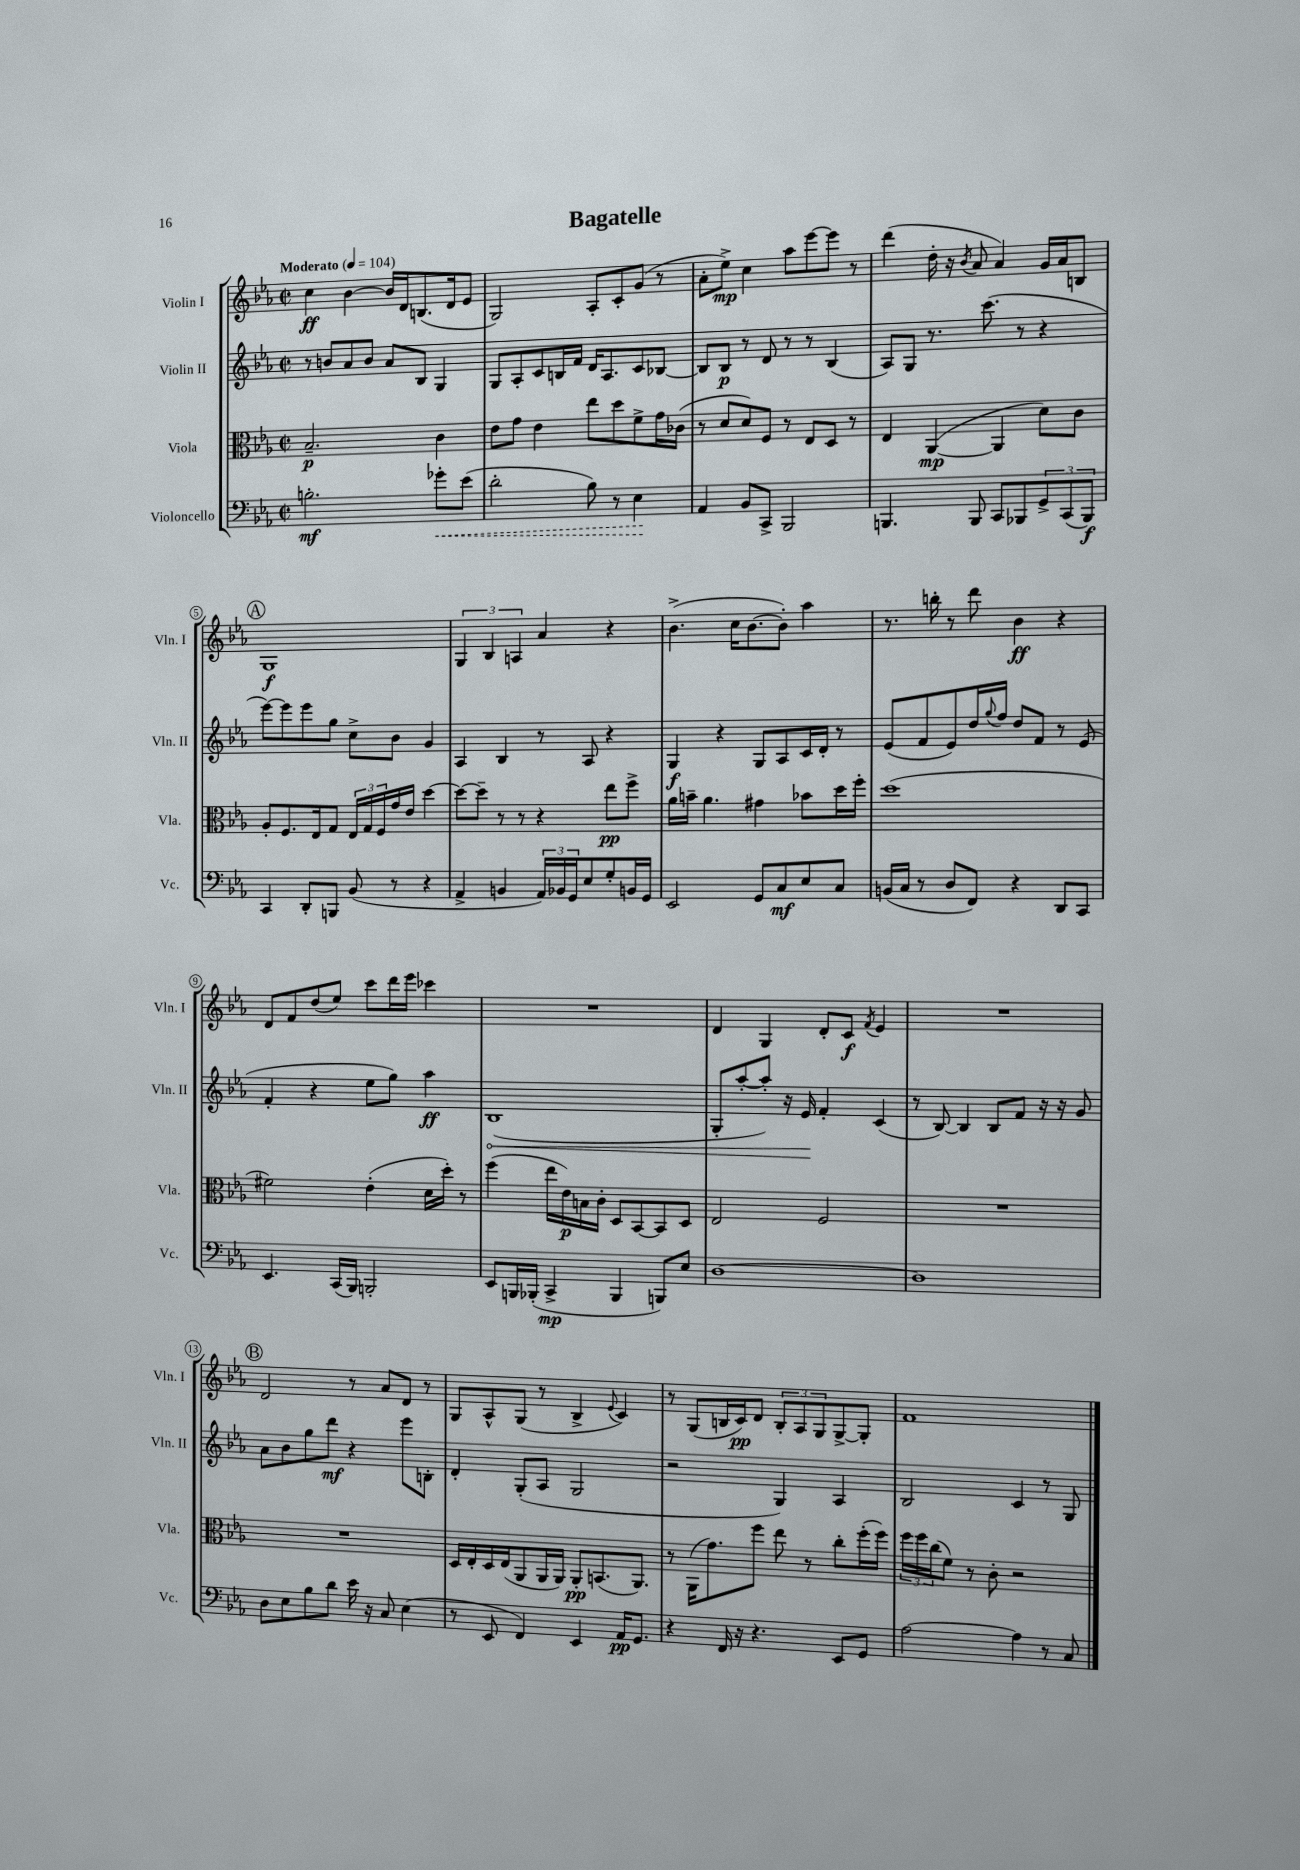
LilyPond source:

\header { title = "Bagatelle" }
<<
\new StaffGroup <<
\new Staff = "s0" \with { instrumentName = "Violin I" shortInstrumentName = "Vln. I" } {
    \clef treble \key ees \major \defaultTimeSignature \time 2/2 \tempo "Moderato" 4 = 104
    c''4\ff bes'4~ bes'16 d'16 b8.( d'16 ees'8 |
    g2) aes8-. c'8-. g'8( r8 |
    aes'8-. ees''8->\mp) c''4 aes''8 ees'''8~ ees'''8 r8 |
    d'''4( d''16-. r16 \acciaccatura { bes'8 } aes'8 aes'4) g'16 aes'16 b8 |
    \mark \markup { \circle "A" } g1\f |
    \tuplet 3/2 { g4 bes4 a4 } aes'4 r4 |
    bes'4.->( c''16 bes'8.~ bes'8-.) aes''4 |
    r8. b''16-. r8 d'''8 bes'4\ff r4 |
    d'8 f'8 d''8( ees''8) c'''8 d'''16 ees'''16 ces'''4 |
    R1 |
    d'4 g4 d'8-. c'8\f \acciaccatura { f'8 } ees'4 |
    R1 |
    \mark \markup { \circle "B" } d'2 r8 aes'8 d'8 r8 |
    g8 aes8-^ g8( r8 bes4-> \appoggiatura { ees'8 } c'4) |
    r8 g8( b16 c'16\pp) d'8 \tuplet 3/2 { b8-. aes8 g8 } g8~-> g8-. |
    f'1 \bar "|." |
}
\new Staff = "s1" \with { instrumentName = "Violin II" shortInstrumentName = "Vln. II" } {
    \clef treble \key ees \major \defaultTimeSignature \time 2/2
    r8 b'8 aes'8 b'8 aes'8 bes8 g4 |
    g8 aes8-. c'8 b16 f'16 d'16 aes8. c'8 bes8~ |
    bes8 bes8\p r8 d'8 r8 r8 bes4( |
    aes8) g8 r8. c'''8.( r8 r4 |
    \mark \markup { \circle "A" } ees'''8~) ees'''8 ees'''8 g''8 c''8-> bes'8 g'4 |
    aes4 bes4 r8 aes8 r4 |
    g4\f r4 g8 aes8 c'16 d'16-. r8 |
    ees'8( f'8 ees'8) d''16 \appoggiatura { g''8 } f''16 d''8 f'8 r8 ees'8( |
    f'4-. r4 ees''8 g''8) aes''4\ff |
    \once \override Hairpin.circled-tip = ##t bes1\<( |
    g8-. aes''8~-. aes''8-.) r16 ees'16\! f'4-. c'4( |
    r8 bes8~) bes4 bes8 f'8 r16 r16 g'8 |
    \mark \markup { \circle "B" } aes'8 bes'8 g''8 d'''8\mf r4 ees'''8 b8-. |
    d'4-. g8-.( aes8 g2 |
    r2 g4) aes4 |
    bes2 c'4 r8 g8 \bar "|." |
}
\new Staff = "s2" \with { instrumentName = "Viola" shortInstrumentName = "Vla." } {
    \clef alto \key ees \major \defaultTimeSignature \time 2/2
    bes2.--\p c'4 |
    ees'8 g'8 ees'4 ees''8 d''8 f'8-> g'16 ces'16( |
    r8 d'8 d'8) f8 r8 ees8 d8 r8 |
    ees4 aes,4~\mp( aes,4 d'8) c'8 |
    \mark \markup { \circle "A" } aes8-. f8. ees16 g8 \tuplet 3/2 { ees16 g16 f16 } g'16 ees'16 d''4~ |
    d''8~ d''8-- r8 r8 r4 ees''8\pp f''8-> |
    aes'16 b'16-- aes'4. gis'4 bes'8 d''16 f''16-. |
    d''1( |
    fis'2) ees'4-.( d'16 d''16-.) r8 |
    f''4( ees''16 ees'16\p) b16 c'16-. d8 bes,8~ bes,8 d8 |
    ees2 f2 |
    R1 |
    \mark \markup { \circle "B" } R1 |
    d16 ees16-. d16 ees16( aes,8 aes,16 aes,16) aes,8-.\pp b,8.( aes,8.) |
    r8 aes,16( g'8.) f''8 ees''8 r8 c''8-. f''16-.( f''16) |
    \tuplet 3/2 { f''16 f''16 c''16( } f'8) r8 c'8-. r2 \bar "|." |
}
\new Staff = "s3" \with { instrumentName = "Violoncello" shortInstrumentName = "Vc." } {
    \clef bass \key ees \major \defaultTimeSignature \time 2/2
    b2.-.\mf \once \override Hairpin.style = #'dashed-line ges'8-.\< ees'8( |
    d'2-. bes8) r8 ees4\! |
    aes,4 bes,8 c,8-> bes,,2 |
    b,,4. b,,8 c,8 bes,,8 \tuplet 3/2 { g,8-> c,8( bes,,8\f) } |
    \mark \markup { \circle "A" } c,4 d,8-. b,,8 bes,8( r8 r4 |
    aes,4-> b,4 \tuplet 3/2 { aes,16) bes,16 g,16 } ees8 g8-. b,16 g,16 |
    ees,2 g,8 c8\mf ees8 c8 |
    b,16( c16 r8 d8 f,8) r4 d,8 c,8 |
    ees,4. c,16( bes,,16) b,,2-. |
    ees,8 b,,16 bes,,16-.( c,4->\mp bes,,4 b,,8) ees8 |
    d1~ |
    d1 |
    \mark \markup { \circle "B" } d8 ees8 bes8 d'8 ees'16 r16 c8 ees4( |
    r8 ees,8 f,4) ees,4 aes,16\pp g,8. |
    r4 f,16 r16 r4. ees,8 g,8 |
    aes2~ aes4 r8 c8 \bar "|." |
}
>>
>>
\layout { \context { \Score \override BarNumber.stencil = #(make-stencil-circler 0.1 0.3 ly:text-interface::print) } }
